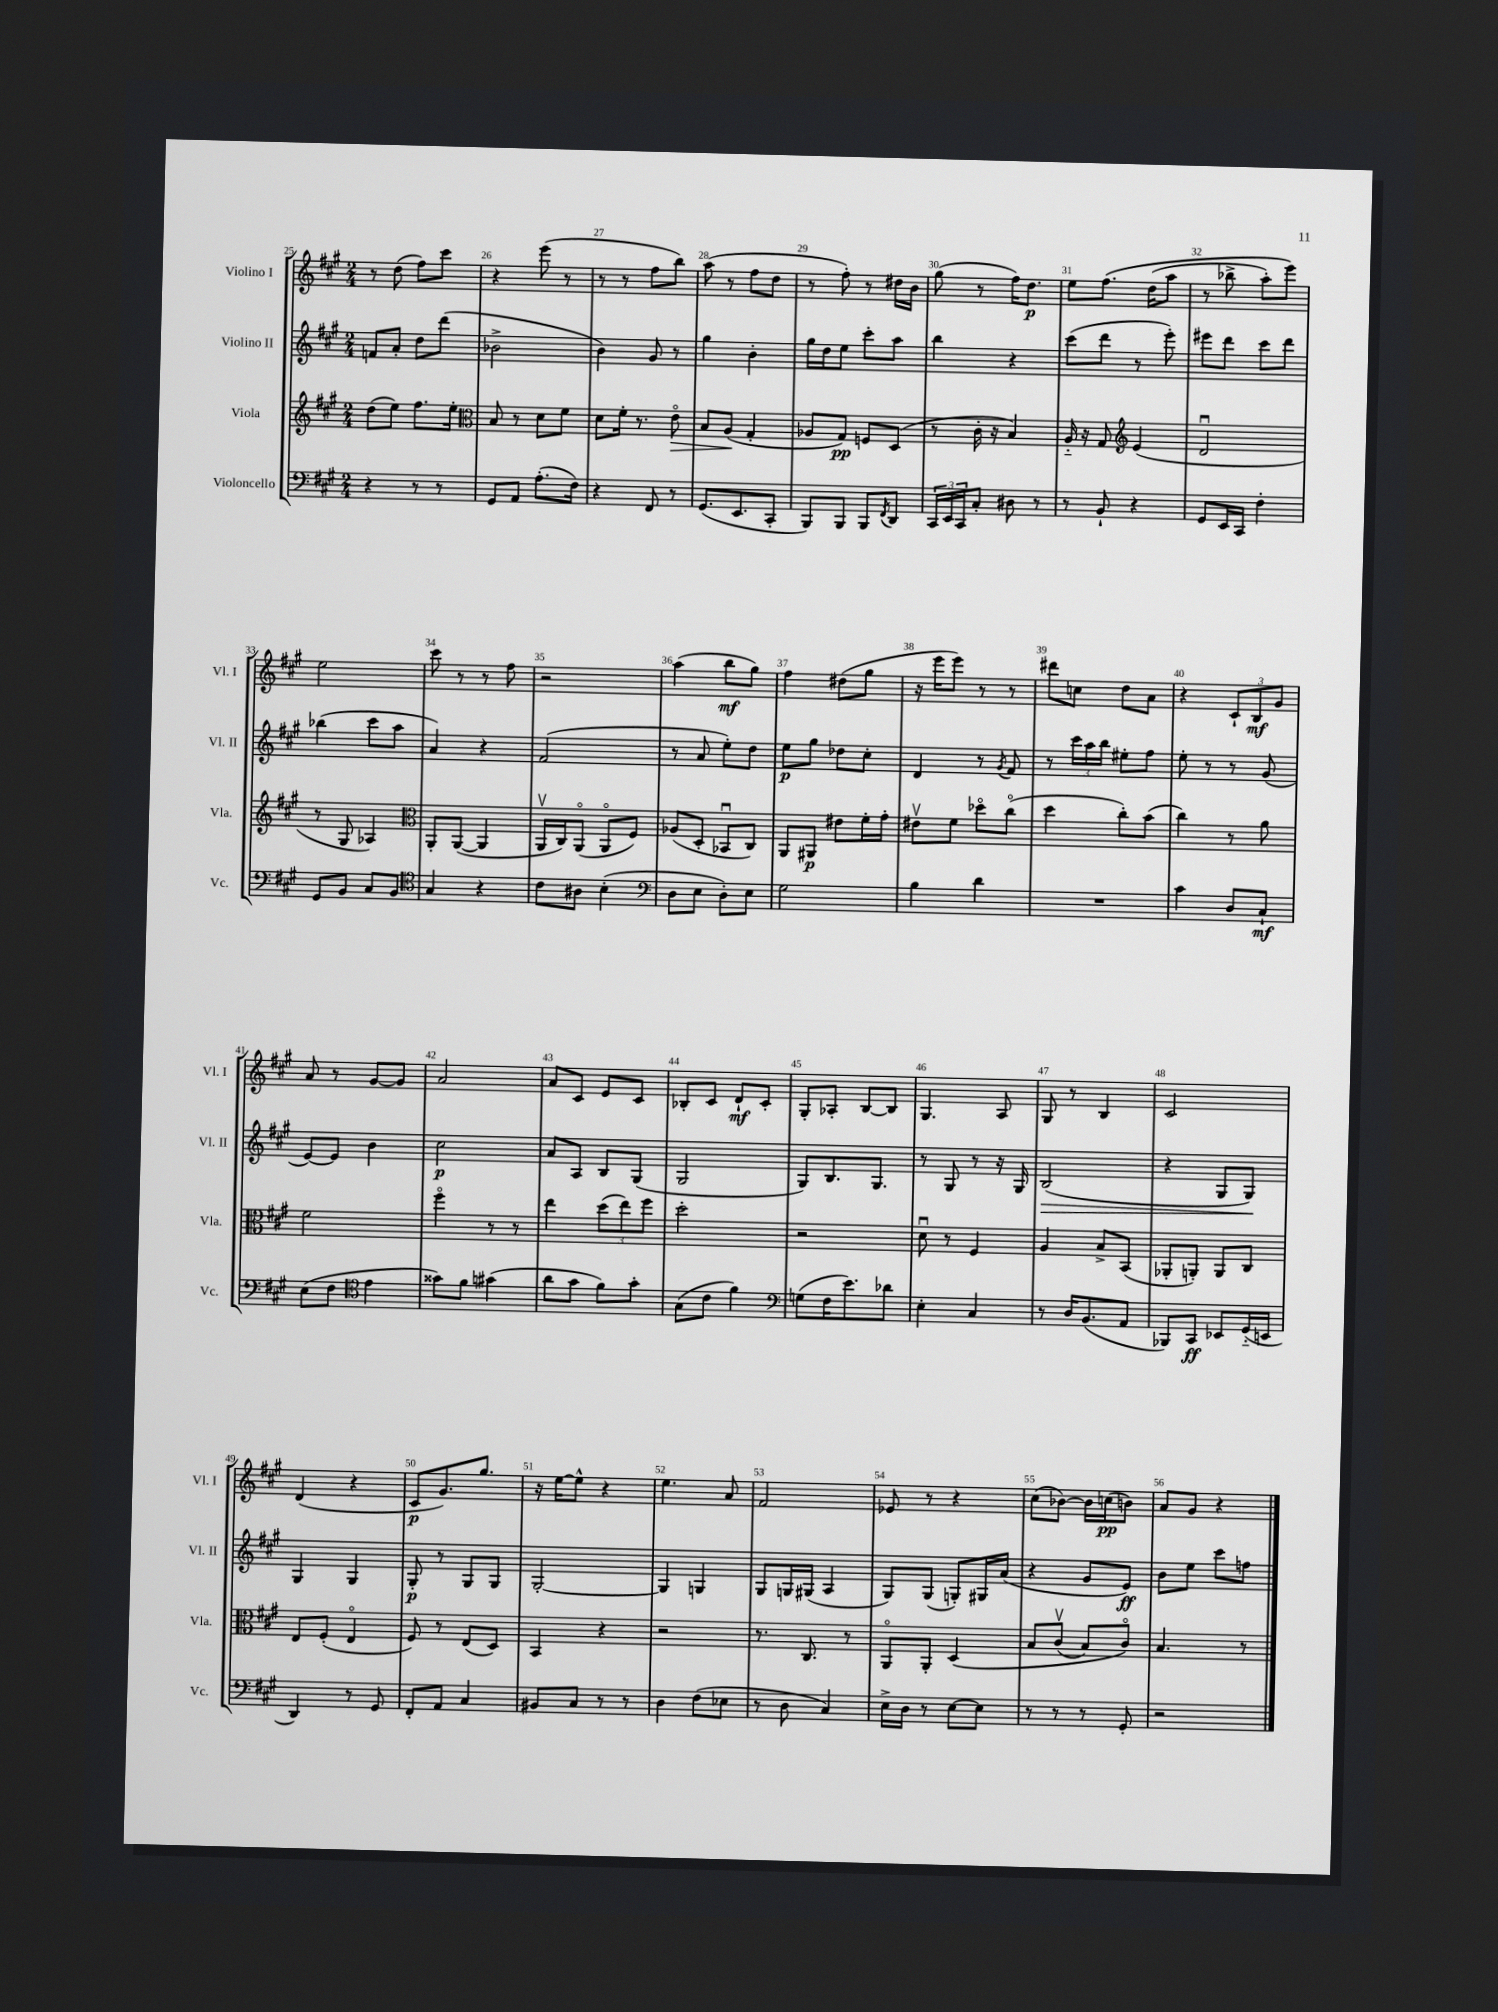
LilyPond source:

<<
\new StaffGroup <<
\new Staff = "s0" \with { instrumentName = "Violino I" shortInstrumentName = "Vl. I" } {
    \clef treble \key a \major \numericTimeSignature \time 2/4
    r8 d''8( fis''8) cis'''8 |
    r4 e'''8( r8 |
    r8 r8 fis''8 b''8) |
    a''8( r8 fis''8 d''8 |
    r8 fis''8-.) r8 dis''16 b'16 |
    gis''8( r8 fis''16) d''8.\p |
    e''8 fis''8.\( d''16( a''8 |
    r8 bes''8-> a''8-.) e'''8\) |
    e''2 |
    cis'''8 r8 r8 fis''8 |
    r2 |
    a''4( b''8\mf gis''8) |
    fis''4 dis''8( gis''8 |
    r16 e'''16 e'''8) r8 r8 |
    dis'''8 c''8 d''8 a'8 |
    r4 \tuplet 3/2 { cis'8-! b8\mf gis'8 } |
    a'8 r8 gis'8~ gis'8 |
    a'2 |
    a'8 cis'8 e'8 cis'8 |
    bes8-. cis'8 d'8-!\mf cis'8-. |
    gis8-. aes8-. b8~ b8 |
    gis4. a8 |
    gis8 r8 b4 |
    cis'2 |
    d'4( r4 |
    cis'8\p gis'8.) gis''8. |
    r16 e''16~ e''8-^ r4 |
    e''4. a'8 |
    fis'2 |
    ees'8 r8 r4 |
    cis''8( bes'8~) bes'16 c''16\pp( b'8) |
    a'8 gis'8 r4 \bar "|." |
}
\new Staff = "s1" \with { instrumentName = "Violino II" shortInstrumentName = "Vl. II" } {
    \clef treble \key a \major \numericTimeSignature \time 2/4
    f'8 a'8-. d''8 d'''8( |
    bes'2-> |
    b'4) gis'8 r8 |
    gis''4 b'4-. |
    gis''16 d''16 e''8 cis'''8-. a''8 |
    b''4 r4 |
    cis'''8( d'''8 r8 e'''8-.) |
    eis'''8 d'''8 cis'''8 d'''8 |
    bes''4( cis'''8 a''8 |
    a'4) r4 |
    fis'2( |
    r8 a'8 e''8-.) d''8 |
    e''8\p gis''8 des''8 cis''8-. |
    d'4 r8 \acciaccatura { gis'8 } fis'8 |
    r8 \tuplet 3/2 { cis'''16 a''16 b''16 } eis''8-. fis''8 |
    e''8-. r8 r8 gis'8( |
    e'8~) e'8 b'4 |
    cis''2\p |
    a'8 a8 b8 gis8( |
    gis2 |
    gis8) b8. gis8. |
    r8 gis8 r8 r16 gis16 |
    b2\>( |
    r4 gis8 gis8\!) |
    gis4 gis4 |
    gis8-.\p r8 gis8 gis8 |
    gis2~-. |
    gis4 g4 |
    gis8 g16 gis16( a4 |
    gis8) gis8( g8-.) gis16 a'16( |
    r4 gis'8 e'8\ff) |
    b'8 e''8 cis'''8 f''8 \bar "|." |
}
\new Staff = "s2" \with { instrumentName = "Viola" shortInstrumentName = "Vla." } {
    \clef treble \key a \major \numericTimeSignature \time 2/4
    d''8( e''8) fis''8. e''16-. |
    \clef alto b8 r8 d'8 fis'8 |
    d'8 fis'16-. r8. e'8\flageolet\> |
    b8 a8\!( gis4-. |
    aes8 gis8\pp) f8 d8( |
    r8 cis'16-. r16 b4) |
    a16-_ r16 gis8 \clef treble e'4( |
    d'2\downbow |
    r8 gis8 aes4) |
    \clef alto a,8-. a,8~( a,4 |
    a,16\upbow cis16) a,8\flageolet( a,8\flageolet fis8) |
    aes8( d8-. bes,8\downbow cis8) |
    a,8 ais,8\p eis'8 fis'16-. gis'16-. |
    eis'8\upbow fis'8 des''8\flageolet cis''8\flageolet( |
    d''4 cis''8-.) b'8( |
    cis''4) r8 a'8 |
    fis'2 |
    fis''4\flageolet r8 r8 |
    e''4 \tuplet 3/2 { d''8( e''8) fis''8 } |
    d''2-. |
    r2 |
    d'8\downbow r8 fis4 |
    a4 b8-> b,8( |
    aes,8-. a,8-.) a,8 cis8 |
    e8 fis8-.( e4\flageolet |
    fis8) r8 e8( d8) |
    b,4 r4 |
    r2 |
    r8. cis8. r8 |
    a,8\flageolet a,8-. d4\( |
    b8 cis'8\upbow( b8) cis'8\flageolet\) |
    b4. r8 \bar "|." |
}
\new Staff = "s3" \with { instrumentName = "Violoncello" shortInstrumentName = "Vc." } {
    \clef bass \key a \major \numericTimeSignature \time 2/4
    r4 r8 r8 |
    gis,8 a,8 a8.-.( fis16) |
    r4 fis,8 r8 |
    gis,8.( e,8. cis,8-. |
    b,,8) b,,8 b,,8 \acciaccatura { fis,8 } d,8 |
    \tuplet 3/2 { cis,16 e,16 cis,16 } cis8-. dis8 r8 |
    r8 b,8-! r4 |
    gis,8 e,16 cis,16 fis4-. |
    gis,8 b,8 cis8 b,8 |
    \clef tenor gis4 r4 |
    cis'8 ais8 b4-.( |
    \clef bass d8 e8 d8-.) e8 |
    gis2 |
    b4 d'4 |
    R2 |
    cis'4 d8 cis8-!\mf |
    e8( fis8 \clef tenor e'4 |
    gisis'8) fis'8 gis'4( |
    a'8 gis'8 fis'8) gis'8-. |
    gis8( cis'8 fis'4) |
    \clef bass g8( fis16 e'8.) des'8 |
    e4-. cis4 |
    r8 d16 b,8.( a,8 |
    bes,,8) cis,8\ff ees,8 gis,16-_( e,16 |
    d,4) r8 gis,8 |
    fis,8-. a,8 cis4 |
    bis,8 cis8 r8 r8 |
    d4 fis8( ees8 |
    r8 d8 cis4) |
    e16-> d16 r8 e8~ e8 |
    r8 r8 r8 gis,8-. |
    r2 \bar "|." |
}
>>
>>
\layout { \context { \Score currentBarNumber = #25 \override BarNumber.break-visibility = ##(#f #t #t) barNumberVisibility = #all-bar-numbers-visible } }
